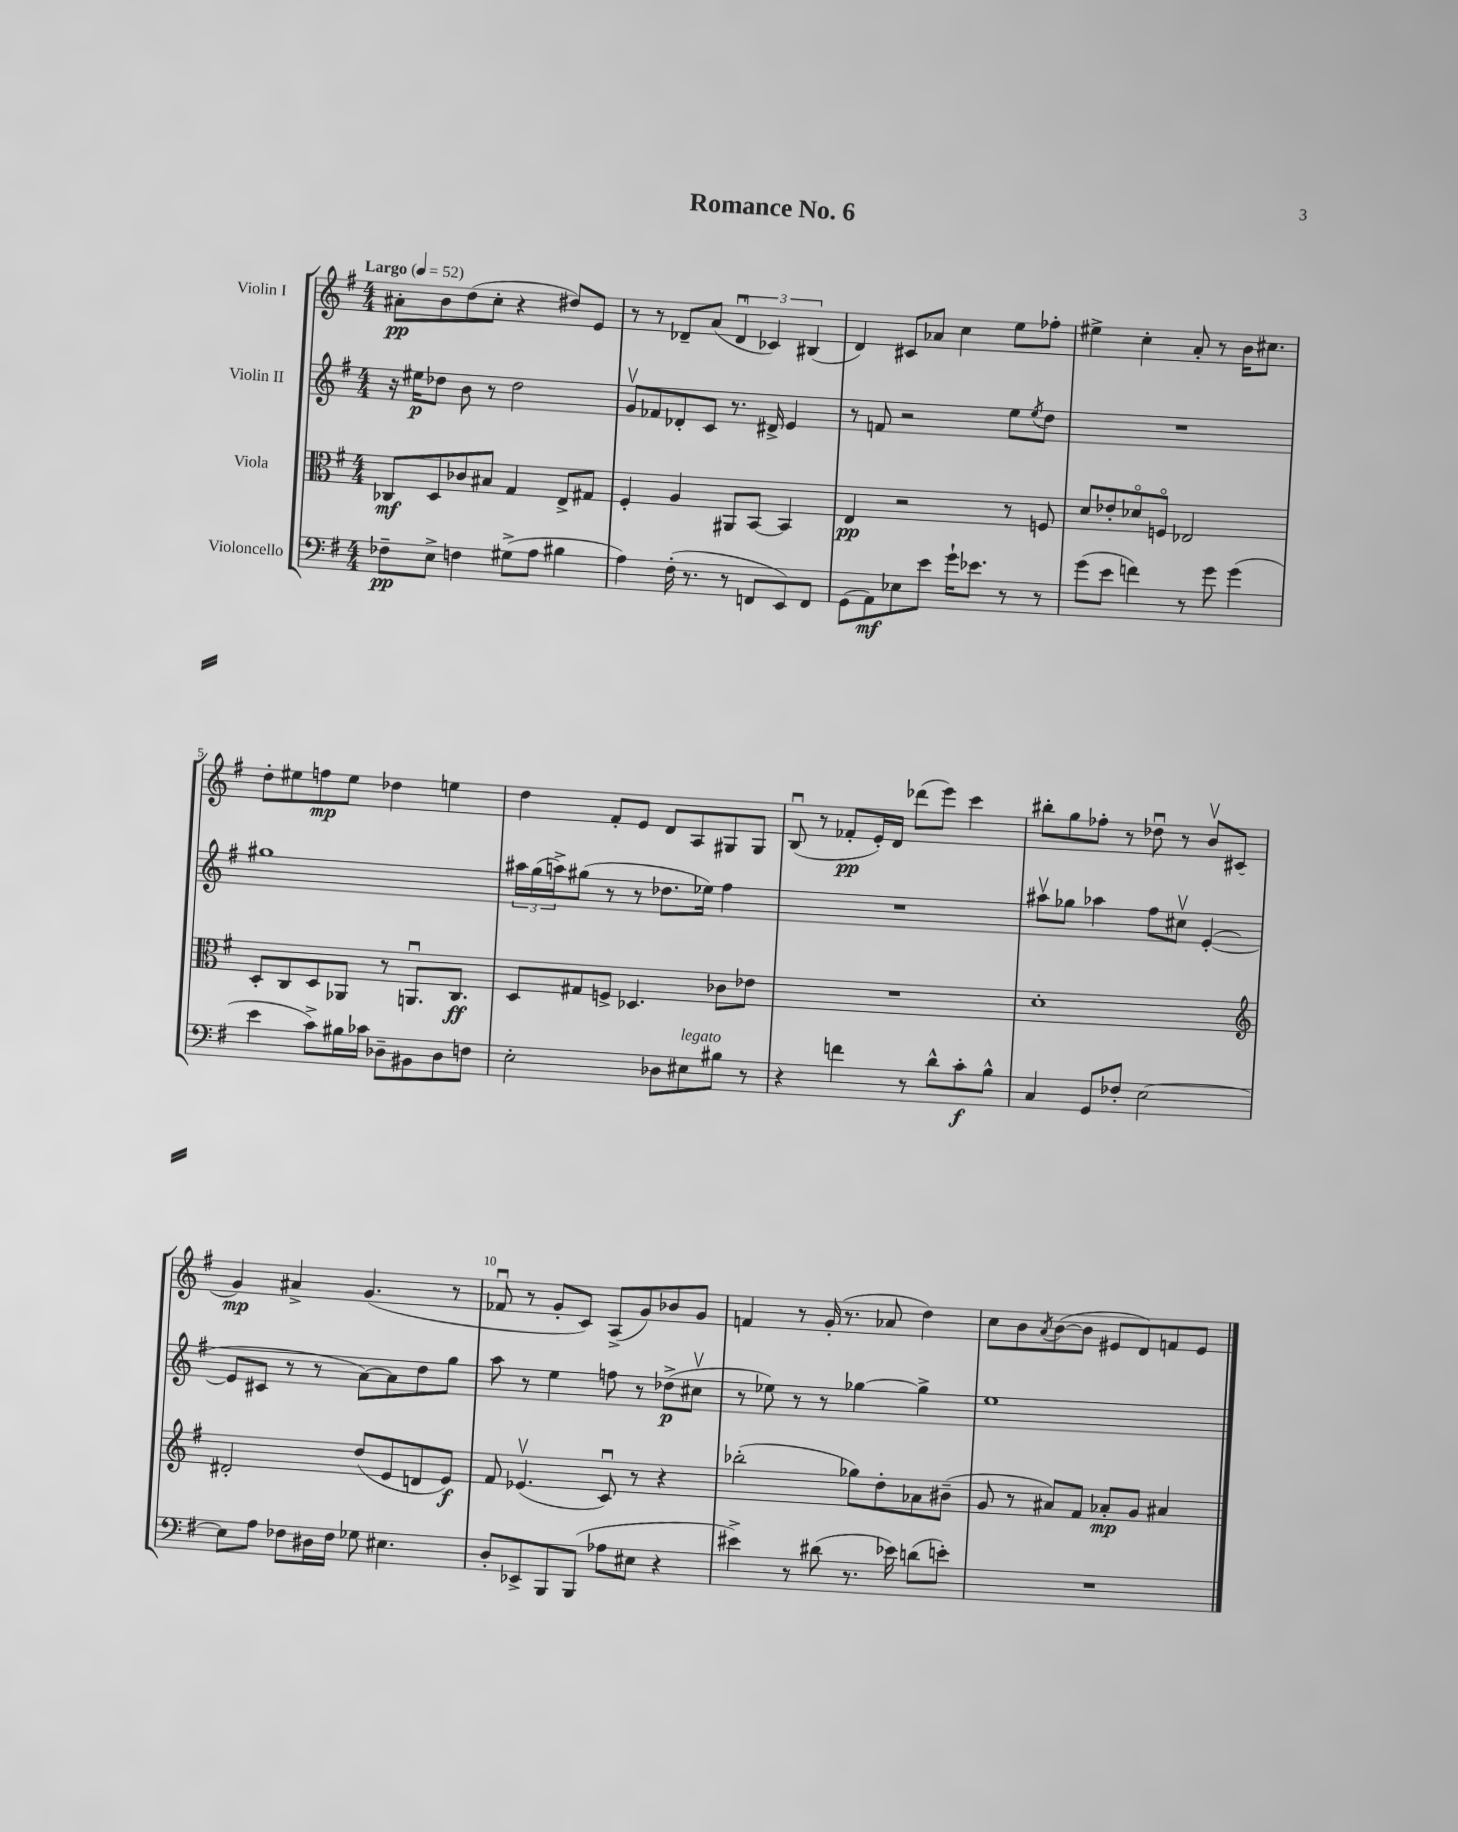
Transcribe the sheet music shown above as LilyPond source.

\header { title = "Romance No. 6" }
<<
\new StaffGroup <<
\new Staff = "s0" \with { instrumentName = "Violin I" } {
    \clef treble \key g \major \numericTimeSignature \time 4/4 \tempo "Largo" 4 = 52
    ais'8-.\pp b'8 d''8( c''8-. r4 dis''8) e'8 |
    r8 r8 des'8-- a'8( \tuplet 3/2 { des'4\downbow ces'4) bis4( } |
    d'4) cis'8 aes'8 c''4 e''8 fes''8-. |
    eis''4-> c''4-. a'8-. r8 b'16 cis''8. |
    d''8-. eis''8 f''8\mp eis''8 des''4 e''4 |
    d''4 fis'8-. e'8 d'8 a8 gis8 gis8 |
    b8\downbow( r8 fes'8-.\pp e'16-.) d'16 des'''8( e'''8) c'''4 |
    bis''8-. g''8 fes''8-. r8 des''8\downbow r8 b'8\upbow cis'8( |
    g'4\mp) ais'4-> g'4.( r8 |
    fes'8\downbow r8 g'8-. c'8) a8->( g'8) bes'8 g'8 |
    f'4 r8 g'16-.( r8. aes'8 d''4) |
    c''8 b'8 \acciaccatura { a'8 } b'8~( b'8 eis'8 d'8) f'8 eis'8 \bar "|." |
}
\new Staff = "s1" \with { instrumentName = "Violin II" } {
    \clef treble \key g \major \numericTimeSignature \time 4/4
    r16 eis''16\p des''8 b'8 r8 des''2 |
    g'8\upbow fes'8 des'8-. c'8 r8. dis'16-> e'4 |
    r8 f'8 r2 e''8 \acciaccatura { e''8 } d''8 |
    R1 |
    gis''1 |
    \tuplet 3/2 { ais''16 g''16( a''16->) } gis''8( r8 r8 des''8. ees''16) fis''4 |
    R1 |
    ais''8\upbow ges''8 aes''4 fis''8 cis''8\upbow e'4~-.( |
    e'8 cis'8 r8 r8 a'8~) a'8 d''8 g''8 |
    a''8 r8 e''4 f''8 r8 des''8->\p( cis''8\upbow |
    r8 ees''8) r8 r8 ges''4~ ges''4-> |
    e''1 \bar "|." |
}
\new Staff = "s2" \with { instrumentName = "Viola" } {
    \clef alto \key g \major \numericTimeSignature \time 4/4
    ces8\mf d8 ces'8 bis8 g4 e8-> gis8 |
    fis4-. a4 ais,8 b,8~ b,4 |
    e4\pp r2 r8 f8 |
    d'8 ees'8-. des'8\flageolet f8\flageolet ees2 |
    d8-. c8 d8 aes,8 r8 a,8.\downbow c8.\ff |
    d8 gis8 f8-> des4. ces'8 ees'8 |
    R1 |
    d'1-. |
    \clef treble dis'2-. d''8( e'8 d'8 e'8\f) |
    fis'8 ees'4.\upbow( c'8\downbow) r8 r4 |
    bes''2-.( ges''8) d''8-. aes'8 bis'8--( |
    g'8 r8 ais'8) fis'8 aes'8-.\mp g'8 ais'4 \bar "|." |
}
\new Staff = "s3" \with { instrumentName = "Violoncello" } {
    \clef bass \key g \major \numericTimeSignature \time 4/4
    fes8--\pp e8-> f4 gis8->( a8 bis4 |
    a4) fis16-.( r8. r8 f,8 e,8) f,8 |
    g,8( a,8\mf) ees8 e'8 g'16-! ees'8. r8 r8 |
    g'8( e'8 f'4) r8 g'8 g'4( |
    e'4 c'8->) bis16 ces'16 des8-- bis,8 des8 f8 |
    e2-. des8 eis8^\markup { \italic "legato" } bis8 r8 |
    r4 f'4 r8 d'8-^ c'8-.\f b8-^ |
    c4 g,8 fes8-. e2~ |
    e8 a8 fes8 dis16 fes16 ges8 eis4. |
    d8-. ees,8-> b,,8 b,,8( aes8 eis8 r4 |
    eis'4->) r8 dis'8( r8. ees'16) d'8( e'8-.) |
    R1 \bar "|." |
}
>>
>>
\layout { \context { \Score \override BarNumber.break-visibility = ##(#f #t #t) barNumberVisibility = #(every-nth-bar-number-visible 5) } }
